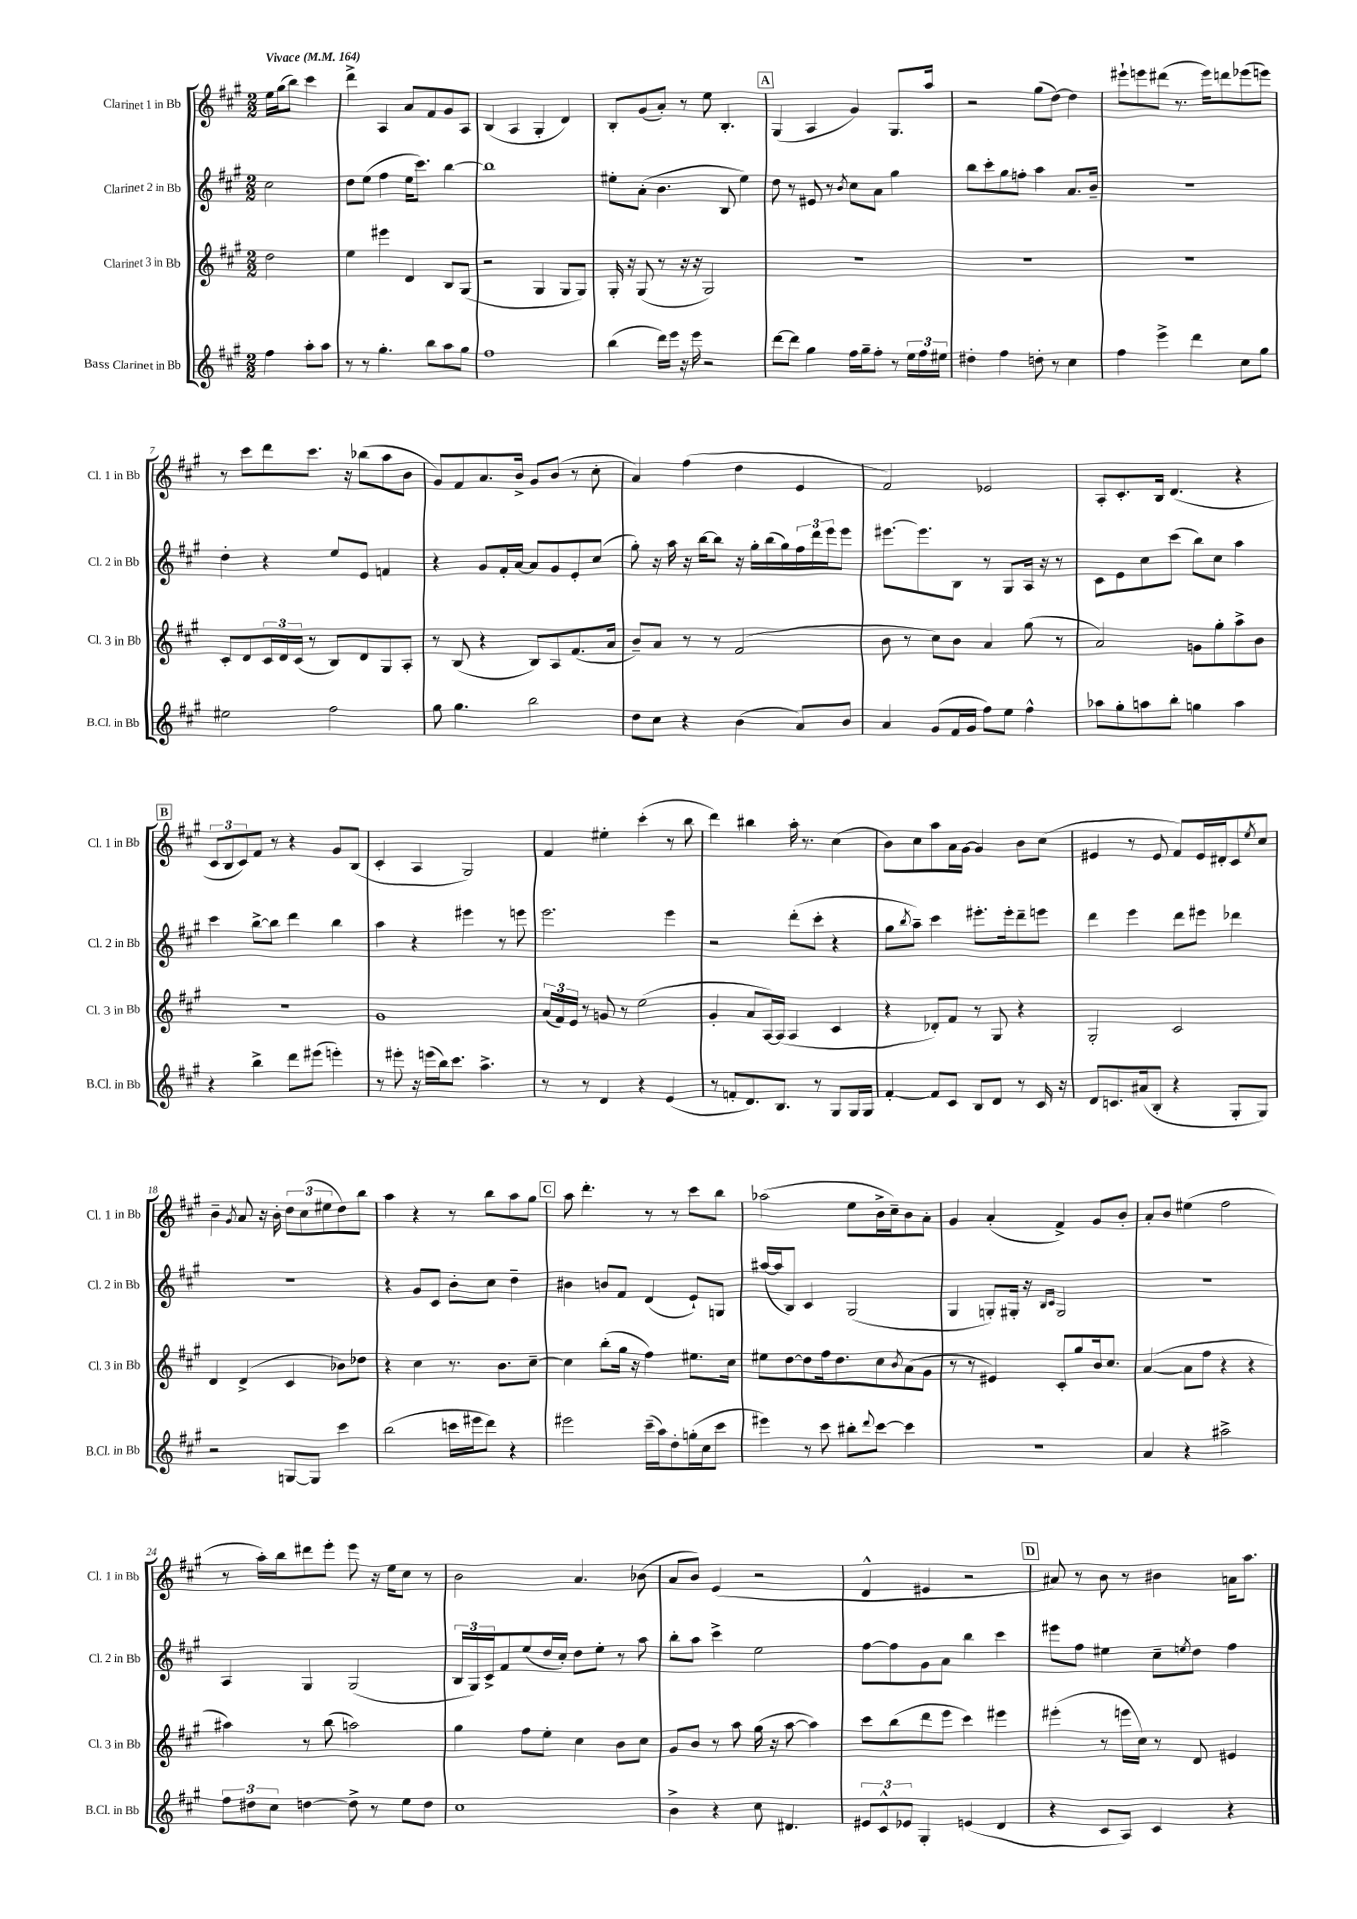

**kern	**kern	**kern	**kern
*staff4	*staff3	*staff2	*staff1
*clefG2	*clefG2	*clefG2	*clefG2
*k[f#c#g#]	*k[f#c#g#]	*k[f#c#g#]	*k[f#c#g#]
*M2/2	*M2/2	*M2/2	*M2/2
*MM164	*MM164	*MM164	*MM164
4ff#	2dd	2cc#	16ee
.	.	.	(16gg#
.	.	.	8bb)
8aa'	.	.	4ccc#
8aa	.	.	.
=	=	=	=
8r	4ee	8dd	4ddd^
8r	.	(8ee	.
4.gg#'	4eee#	4ff#	4A
.	4d	16ee	8a
.	.	8.ccc#)	.
8bb	.	.	8f#
8aa	8B	[4bb	8g#
8gg#	(8G#	.	8A
=	=	=	=
1ff#	2r	1bb]	(4B
.	.	.	4A
.	4G#	.	4G#'
.	8G#	.	4d)
.	8G#)	.	.
=	=	=	=
(4bb	16G#'	8ee#'	8B'
.	16r	.	.
.	(8G#	(8a'	(8g#
16ddd)	8r	4.b	8a')
16eee	.	.	.
16r	16r	.	8r
16eee	16r	.	.
2r	2G#)	.	8ee
.	.	8B	4.B'
.	.	4ee#)	.
=	=	=	=
[8ddd	1r	8dd	(4G#
8ddd]	.	8r	.
4gg#	.	8e#	4A
.	.	8r	.
.	.	8qb	.
16ff#	.	8cc#	4g#)
16gg#~	.	.	.
8ff#'	.	8a	.
8r	.	4gg#	8.G#
24ee	.	.	.
24ff#	.	.	.
.	.	.	16aa
24ee#	.	.	.
=	=	=	=
4dd#'	1r	8bb	2r
.	.	8ccc#'	.
4ff#	.	8gg#	.
.	.	8ff'	.
8dd'	.	4aa	(8gg#
8r	.	.	[8dd)
4cc#	.	8.a	4dd]
.	.	16b~	.
=	=	=	=
4ff#	1r	1r	8eee#`
.	.	.	8eee
4eee^	.	.	(8ddd#
.	.	.	8.r
4ddd	.	.	.
.	.	.	16eee)
.	.	.	8ddd
8cc#	.	.	(8eee-
8gg#	.	.	8eee)
=	=	=	=
2ee#	8c#'	4dd'	8r
.	8d	.	8ccc#
.	24c#	4r	8ddd
.	24d	.	.
.	(24c#	.	.
.	8r	.	8.ccc#
2ff#	8B)	8ee	.
.	.	.	16r
.	8d	8e	(8bb-
.	8G#	4f	8aa
.	8A'	.	8b
=	=	=	=
8gg#	8r	4r	8g#)
4.gg#	(8B	.	8f#
.	4r	8g#	8.a
.	.	16f#'	.
.	.	[16a	16b^
2bb	8B)	8a]	8g#
.	8A	8g#	(8b
.	(8.f#	8e'	8r
.	.	(8cc#	8cc#'
.	16a	.	.
=	=	=	=
8dd	8b~)	8gg#')	4a)
8cc#	8a	16r	.
.	.	16aa	.
4r	8r	16r	(4ff#
.	.	[16bb	.
.	8r	8bb]	.
(4b	(2f#	16r	4dd
.	.	16gg#'	.
.	.	(16bb	.
.	.	16gg#)	.
8a)	.	24ff#	4e
.	.	24ddd	.
.	.	24eee	.
8b	.	8eee	.
=	=	=	=
4a	8b	[8.eee#	2f#)
.	8r	.	.
.	.	8.eee#]	.
(8g#	8cc#)	.	.
16f#	8b	8B	.
16g#	.	.	.
8ff#)	4a	8r	2e-
8ee	.	8G#	.
4ff#^^	(8gg#	16A	.
.	.	16r	.
.	8r	8r	.
=	=	=	=
8aa-	2a)	8c#	8A'
8gg#'	.	8e	8.c#'
8aa	.	8cc#	.
.	.	.	16B
8bb'	.	(8ccc#	(4.d
4gg	8g	8bb)	.
.	8gg#'	8cc#	.
4aa	8aa^	4aa	4r
.	8b	.	.
=	=	=	=
4r	1r	4ccc#	12c#
.	.	.	12B
.	.	.	12c#)
4bb^	.	[8bb^	8f#
.	.	8bb]	8r
8ddd	.	4ddd	4r
(8eee#	.	.	.
4eee')	.	4bb	8g#
.	.	.	(8B
=	=	=	=
8r	1g#	4aa	4c#'
8eee#'	.	.	.
16r	.	4r	4A
(16eee	.	.	.
16bb)	.	.	.
8.ccc#	.	.	.
.	.	4eee#	2G#)
4.aa^	.	.	.
.	.	8r	.
.	.	8eee	.
=	=	=	=
8r	(24a	2.eee	4f#
.	24f#)	.	.
.	24e	.	.
8r	8r	.	.
4d	8g	.	4ee#'
.	8r	.	.
4r	(2ee	.	(4ccc#'
(4e	.	4eee	8r
.	.	.	8bb
=	=	=	=
8r	4g#'	2r	4ddd)
8f'	.	.	.
8.d)	8a	.	4bb#
.	[16A)	.	.
8.B	(16A]	.	.
.	4A	(8ddd'	16aa'
.	.	.	8.r
8r	.	8ccc#'	.
8G#	4c#	4r	(4cc#
16G#	.	.	.
16G#	.	.	.
=	=	=	=
[4f#'	4r	8gg#	8b)
.	.	8qbb	.
.	.	8aa~)	8cc#
8f#]	8d-')	4ccc#	8aa
8c#	8f#	.	16a
.	.	.	[16g#
8B	8r	8.eee#'	4g#]
8d	8G#	.	.
.	.	16eee#'	.
8r	4r	8ddd~	8b
16c#	.	8eee	(8cc#
16r	.	.	.
=	=	=	=
8d	2G#'	4ddd	4e#
8.c	.	.	.
.	.	4eee	8r
(16a#	.	.	.
8B'	.	.	8e#
4r	2c#	8ddd	8f#)
.	.	8eee#	16e#
.	.	.	16d#'
8G#'	.	4ddd-	8c#
.	.	.	8qee
8G#)	.	.	8cc#
=	=	=	=
2r	4d	1r	4b~
.	.	.	8qg#
.	(4d^	.	8a
.	.	.	16r
.	.	.	16b'
[8G	4c#	.	12dd
.	.	.	(12cc#
8G]	.	.	.
.	.	.	12ee#
4ccc#	8b-)	.	8dd)
.	8dd-	.	8bb
=	=	=	=
(2bb	4r	4r	4aa
.	4cc#	8g#	4r
.	.	8c#	.
16ccc	8.r	8b'	8r
16eee#	.	.	.
8ddd)	.	8cc#	8bb
.	8.b	.	.
4r	.	4dd~	8aa
.	[8cc#~	.	8gg#
=	=	=	=
2eee#	4cc#]	4b#	8aa
.	.	.	4.ddd'
.	(8bb'	8b	.
.	16gg#	8f#	.
.	16r	.	.
(16ccc#~	4ff#)	(4d	8r
16aa)	.	.	.
8dd'	.	.	8r
(16gg'	8.ee#	8e`)	8ccc#
16cc#	.	.	.
8ccc#	.	8G	8bb
.	16cc#	.	.
=	=	=	=
4eee#)	8ee#	([16aa#	(2aa-
.	.	16aa#]	.
.	[8dd	8B)	.
8r	8dd]	4c#	.
8ccc#	16ff#	.	.
.	8.dd	.	.
8bb#'	.	(2G#	8ee
8qqddd	.	.	.
[8ccc#	8cc#	.	16b^
.	.	.	16cc#~)
.	8qb	.	.
4ccc#]	(8a	.	8b
.	8g#	.	8a'
=	=	=	=
1r	8r	4G#	4g#
.	8r	.	.
.	4e#)	8G')	(4a'
.	.	16G#'	.
.	.	16r	.
.	.	16qqB	.
.	.	16qqc#	.
.	8c#'	2G#	4f#^)
.	8gg#	.	.
.	16b	.	8g#
.	8.cc#	.	.
.	.	.	8b'
=	=	=	=
4a	([4a	1r	8a'
.	.	.	8b
4r	8a]	.	(4ee#
.	8ff#	.	.
2aa#^	4r	.	2ff#
.	4r	.	.
=	=	=	=
12ff#	4aa#)	4A	8r
12dd#	.	.	.
.	.	.	16aa')
12cc#	.	.	.
.	.	.	16bb
[4dd	8r	4G#	8ddd#
.	(8bb	.	8eee'
8dd^]	2aa)	(2G#	8eee
8r	.	.	16r
.	.	.	16ee
8ee	.	.	8cc#
8dd	.	.	8r
=	=	=	=
1cc#	4gg#	24B	2b
.	.	24G#)	.
.	.	24c#^	.
.	.	8f#	.
.	8ff#	(8ee	.
.	8ee'	16dd	.
.	.	16cc#')	.
.	4cc#	8dd	4.a
.	.	8ee'	.
.	8b	8r	.
.	8cc#	8aa	(8b-
=	=	=	=
4b^	8g#	8bb'	8a
.	8b	8aa	8b)
4r	8r	4ccc#^	(4e
.	8aa	.	.
8cc#	(16gg#	2ee	2r
.	16r	.	.
4.d#	[8aa	.	.
.	4aa])	.	.
=	=	=	=
12e#	8ccc#	[8ff#	4d^^
12c#^^	.	.	.
.	(8bb	8ff#]	.
12e-	.	.	.
4G#'	8ddd	8g#	4e#
.	8eee	8a	.
(4e	4ccc#)	4bb	2r
4d	4eee#	4ccc#	.
=	=	=	=
4r	(4eee#'	8eee#	8a#)
.	.	8ff#	8r
8c#	8r	4ee#	8b
8A)	16eee	.	8r
.	16cc#)	.	.
4c#	8r	8cc#~	4b#
.	.	8qee	.
.	8d	8dd	.
4r	4e#	4ff#	16a
.	.	.	8.aa
==	==	==	==
*-	*-	*-	*-
